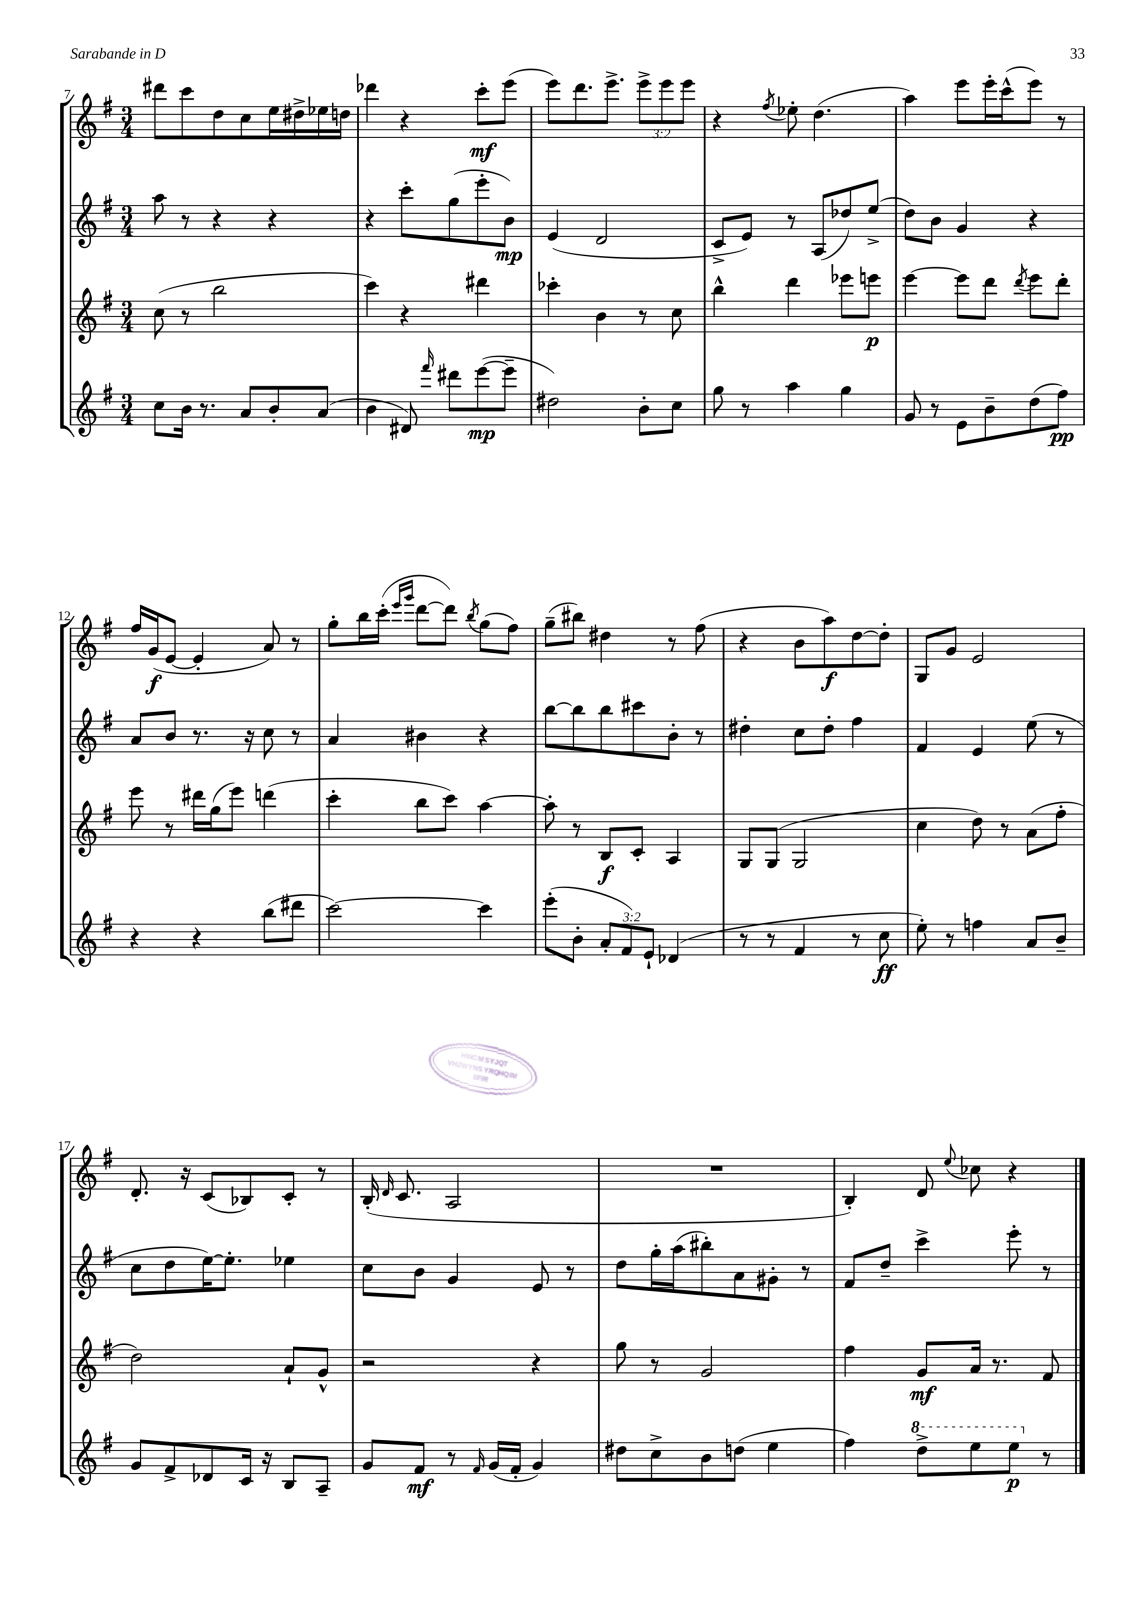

**kern	**kern	**kern	**kern
*staff4	*staff3	*staff2	*staff1
*clefG2	*clefG2	*clefG2	*clefG2
*k[f#]	*k[f#]	*k[f#]	*k[f#]
*M3/4	*M3/4	*M3/4	*M3/4
8cc	(8cc	8aa	8ddd#
16b	8r	8r	8ccc
8.r	.	.	.
.	2bb	4r	8dd
8a	.	.	8cc
8b'	.	4r	16ee
.	.	.	16dd#^
(8a	.	.	16ee-
.	.	.	16dd
=	=	=	=
4b	4ccc)	4r	4ddd-
8d#)	4r	8ccc'	4r
16qqfff#	.	.	.
8ddd#	.	(8gg	.
([8eee	4ddd#	8eee'	8ccc'
8eee~]	.	8b)	(8eee
=	=	=	=
2dd#)	4ccc-'	(4e	8eee)
.	.	.	8.ddd
.	4b	2d	.
.	.	.	8.eee^
8b'	8r	.	12eee^
.	.	.	12eee
8cc	8cc	.	.
.	.	.	12eee
=	=	=	=
8gg	4bb^^	8c^	4r
8r	.	8e)	.
.	.	.	8qff#
4aa	4ddd	8r	8ee-'
.	.	(8A	(4.dd
4gg	8eee-	8dd-)	.
.	8eee	(8ee^	.
=	=	=	=
8g	[4eee	8dd)	4aa)
8r	.	8b	.
8e	8eee]	4g	8eee
8b~	8ddd	.	16eee'
.	.	.	(16ccc^^
.	8qddd	.	.
(8dd	8eee	4r	8eee)
8ff#)	8ddd'	.	8r
=	=	=	=
4r	8eee	8a	16ff#
.	.	.	(16g
.	8r	8b	[8e
4r	16ddd#	8.r	4e']
.	(16gg	.	.
.	8eee)	.	.
.	.	16r	.
(8bb	(4ddd	8cc	8a)
8ddd#	.	8r	8r
=	=	=	=
[2ccc)	4ccc'	4a	8gg'
.	.	.	16bb
.	.	.	(16ccc'
.	.	.	16qqeee
.	.	.	16qqggg
.	8bb	4b#	[8ddd
.	8ccc)	.	8ddd])
.	.	.	8qbb
4ccc]	[4aa	4r	(8gg
.	.	.	8ff#)
=	=	=	=
(8eee'	8aa']	[8bb	(8gg~
8b'	8r	8bb]	8bb#)
12a'	8B	8bb	4dd#
12f#)	.	.	.
.	8c'	8ccc#	.
12e`	.	.	.
(4d-	4A	8b'	8r
.	.	8r	(8ff#
=	=	=	=
8r	8G	4dd#'	4r
8r	(8G	.	.
4f#	2G	8cc	8b
.	.	8dd#'	8aa)
8r	.	4ff#	[8dd
8cc	.	.	8dd']
=	=	=	=
8ee')	4cc	4f#	8G
8r	.	.	8g
4ff	8dd)	4e	2e
.	8r	.	.
8a	(8a	(8ee	.
8b~	8ff#'	8r	.
=	=	=	=
8g	2dd)	8cc	8.d'
8f#^	.	8dd	.
.	.	.	16r
8d-	.	[16ee)	(8c
.	.	8.ee']	.
16c	.	.	8B-)
16r	.	.	.
8B	8a`	4ee-	8c'
8A~	8g^^	.	8r
=	=	=	=
8g	2r	8cc	(16B'
.	.	.	16qqd
.	.	.	8.c
8f#	.	8b	.
8r	.	4g	2A
16qqf#	.	.	.
(16g	.	.	.
16f#'	.	.	.
4g)	4r	8e	.
.	.	8r	.
=	=	=	=
8dd#	8gg	8dd	2.r
8cc^	8r	16gg'	.
.	.	(16aa	.
8b	2g	8bb#')	.
(8dd	.	8a	.
4ee	.	8g#'	.
.	.	8r	.
=	=	=	=
4ff#)	4ff#	8f#	4B')
.	.	8dd~	.
8ddd^	8g	4ccc^	8d
.	.	.	8qqee
8eee	16a	.	8cc-
.	8.r	.	.
8eee	.	8eee'	4r
8r	8f#	8r	.
==	==	==	==
*-	*-	*-	*-
